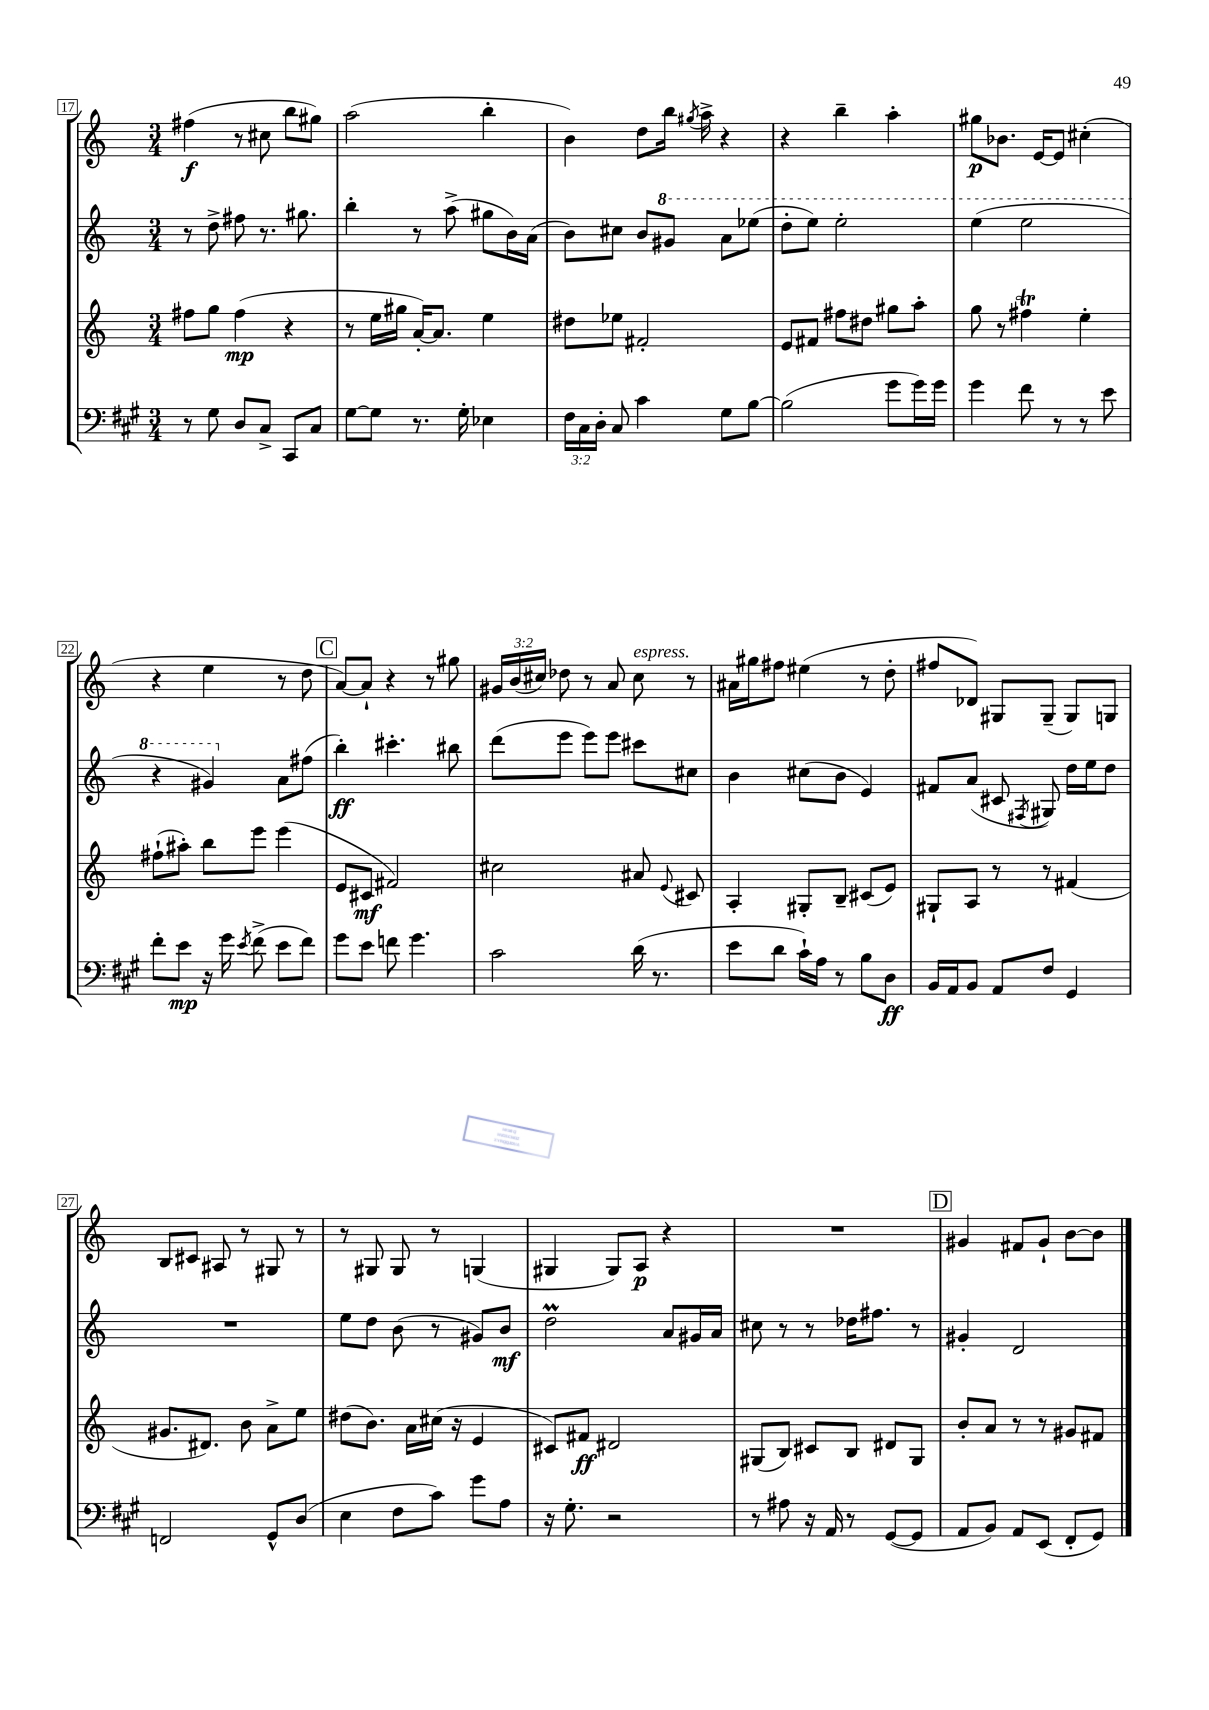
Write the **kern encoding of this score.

**kern	**dynam	**kern	**dynam	**kern	**dynam	**kern	**dynam
*part4	*part4	*part3	*part3	*part2	*part2	*part1	*part1
*staff4	*staff4	*staff3	*staff3	*staff2	*staff2	*staff1	*staff1
*clefF4	*	*clefG2	*	*clefG2	*	*clefG2	*
*k[f#c#g#]	*	*k[]	*	*k[]	*	*k[]	*
*M3/4	*	*M3/4	*	*M3/4	*	*M3/4	*
=17	=17	=17	=17	=17	=17	=17	=17
8r	.	8ff#X\L	.	8r	.	(4ff#X\	f
8G#\	.	8gg\J	.	8dd^\	.	.	.
8D/L	.	(4ff#\	mp	8ff#X\	.	8r	.
8C#^/J	.	.	.	8.r	.	8cc#X\	.
8CC#/L	.	4r	.	.	.	8bb\L	.
.	.	.	.	8.gg#X\	.	.	.
8C#/J	.	.	.	.	.	8gg#X\J)	.
=18	=18	=18	=18	=18	=18	=18	=18
[8G#\L	.	8r	.	4bb'\	.	(2aa\	.
8G#\J]	.	16ee\LL	.	.	.	.	.
.	.	16gg#X\JJ	.	.	.	.	.
8.r	.	[16a'/KL)	.	8r	.	.	.
.	.	8.a/J]	.	.	.	.	.
.	.	.	.	(8aa^\	.	.	.
16G#'\	.	.	.	.	.	.	.
4E-X\	.	4ee\	.	8gg#X\L	.	4bb'\	.
.	.	.	.	16b\L)	.	.	.
.	.	.	.	(16a\JJ	.	.	.
=19	=19	=19	=19	=19	=19	=19	=19
24F#\LL	.	8dd#X\L	.	8b\L)	.	4b\)	.
24C#\	.	.	.	.	.	.	.
24D'\JJ	.	.	.	.	.	.	.
8C#/	.	8ee-X\J	.	8cc#X\J	.	.	.
4c#\	.	2f#X'/	.	8b/L	.	8dd\L	.
*	*	*	*	*8va	*	*	*
.	.	.	.	8gg#X/J	.	16bb\Jk	.
.	.	.	.	.	.	8qgg#X/	.
.	.	.	.	.	.	16aa^\	.
8G#\L	.	.	.	8aa\L	.	4r	.
[8B\J	.	.	.	(8eee-X\J	.	.	.
=20	=20	=20	=20	=20	=20	=20	=20
(2B\]	.	8e/L	.	8ddd'\L	.	4r	.
.	.	8f#X/J	.	8eee\J)	.	.	.
.	.	8ff#X\L	.	2eee'\	.	4bb~\	.
.	.	8dd#X\J	.	.	.	.	.
8g#\L	.	8gg#X\L	.	.	.	4aa'\	.
16g#\L)	.	8aa'\J	.	.	.	.	.
16g#\JJ	.	.	.	.	.	.	.
=21	=21	=21	=21	=21	=21	=21	=21
4g#\	.	8gg\	.	(4eee\	.	8gg#X\L	p
.	.	8r	.	.	.	8.b-X\J	.
8f#\	.	4ff#Xt\	.	2eee\	.	.	.
.	.	.	.	.	.	[16e/KL	.
8r	.	.	.	.	.	8e/J]	.
8r	.	4ee'\	.	.	.	(4cc#X'\	.
8e\	.	.	.	.	.	.	.
!!LO:LB:g=z
=22	=22	=22	=22	=22	=22	=22	=22
8f#'\L	.	(8ff#X`\L	.	4r	.	4r	.
8e\J	mp	8aa#X'\J)	.	.	.	.	.
16r	.	8bb\L	.	4gg#X/)	.	4ee\	.
16g#\	.	.	.	.	.	.	.
8qe/	.	.	.	.	.	.	.
(8f#^\	.	8eee\J	.	.	.	.	.
*	*	*	*	*X8va	*	*	*
8e\L	.	(4eee\	.	8a\L	.	8r	.
8f#\J)	.	.	.	(8ff#X\J	.	8dd\	.
!!LO:REH:place=s1:t=C
=23	=23	=23	=23	=23	=23	=23	=23
8g#\L	.	8e/L	.	4bb'\)	ff	[8a/L)	.
8e\J	.	8c#X/J	mf	.	.	8a`/J]	.
8fn\	.	2f#X/)	.	4.ccc#X'\	.	4r	.
4.g#\	.	.	.	.	.	.	.
.	.	.	.	.	.	8r	.
.	.	.	.	8bb#X\	.	8gg#X\	.
=24	=24	=24	=24	=24	=24	=24	=24
2c#\	.	2cc#X\	.	(8ddd\L	.	24g#X/LL	.
.	.	.	.	.	.	(24b/	.
.	.	.	.	.	.	24cc#X/JJ)	.
.	.	.	.	8eee\J	.	8dd-X\	.
.	.	.	.	8eee\L)	.	8r	.
.	.	.	.	8eee\J	.	8a/	.
!	!	!	!	!	!	!LO:TX:a:i:t=espress.	!
(16d\	.	8a#X/	.	8ccc#X\L	.	8cc#\	.
8.r	.	.	.	.	.	.	.
.	.	8qqe/	.	.	.	.	.
.	.	8c#X/	.	8cc#X\J	.	8r	.
=25	=25	=25	=25	=25	=25	=25	=25
8e\L	.	4A'/	.	4b\	.	16a#X\LL	.
.	.	.	.	.	.	16gg#X\J	.
8d\J	.	.	.	.	.	8ff#X\J	.
16c#`\LL)	.	8G#X'/L	.	(8cc#X\L	.	(4ee#X\	.
16A\JJ	.	.	.	.	.	.	.
8r	.	8B~/J	.	8b\J	.	.	.
8B\L	.	(8c#X/L	.	4e/)	.	8r	.
8D\J	ff	8e/J)	.	.	.	8dd'\	.
=26	=26	=26	=26	=26	=26	=26	=26
16BB/LL	.	8G#X`/L	.	8f#X/L	.	8ff#X/L	.
16AA/J	.	.	.	.	.	.	.
8BB/J	.	8A/J	.	(8a/J	.	8d-X/J)	.
8AA/L	.	8r	.	8c#X/	.	8G#X/L	.
.	.	.	.	8qF#X/	.	.	.
8F#/J	.	8r	.	8G#X/)	.	(8G#~/J	.
4GG#/	.	(4f#X/	.	16dd\LL	.	8G#/L)	.
.	.	.	.	16ee\J	.	.	.
.	.	.	.	8dd\J	.	8Gn/J	.
!!LO:LB:g=z
=27	=27	=27	=27	=27	=27	=27	=27
2FFn/	.	8.g#X/L	.	2.r	.	8B/L	.
.	.	.	.	.	.	8c#X/J	.
.	.	8.d#X/J)	.	.	.	.	.
.	.	.	.	.	.	8A#X/	.
.	.	8b\	.	.	.	8r	.
8GG#^^/L	.	8a^\L	.	.	.	8G#X/	.
(8D/J	.	8ee\J	.	.	.	8r	.
=28	=28	=28	=28	=28	=28	=28	=28
4E\	.	(8dd#X\L	.	8ee\L	.	8r	.
.	.	8.b\J)	.	8dd\J	.	8G#X/	.
8F#\L	.	.	.	(8b\	.	8G#/	.
.	.	16a\LL	.	.	.	.	.
8c#\J)	.	(16cc#X\JJ	.	8r	.	8r	.
.	.	16r	.	.	.	.	.
8g#\L	.	4e/	.	8g#X/L)	.	(4Gn/	.
8A\J	.	.	.	8b/J	mf	.	.
=29	=29	=29	=29	=29	=29	=29	=29
16r	.	8c#X/L)	.	2ddM\	.	4G#X/	.
8.G#'\	.	.	.	.	.	.	.
.	.	8f#X/J	ff	.	.	.	.
2r	.	2d#X/	.	.	.	8G#/L)	.
.	.	.	.	.	.	8A/J	p
.	.	.	.	8a/L	.	4r	.
.	.	.	.	16g#X/L	.	.	.
.	.	.	.	16a/JJ	.	.	.
=30	=30	=30	=30	=30	=30	=30	=30
8r	.	(8G#X/L	.	8cc#X\	.	2.r	.
8A#X\	.	8B/J)	.	8r	.	.	.
16r	.	8c#X/L	.	8r	.	.	.
16AA/	.	.	.	.	.	.	.
8r	.	8B/J	.	16dd-X\KL	.	.	.
.	.	.	.	8.ff#X\J	.	.	.
([8GG#/L	.	8d#X/L	.	.	.	.	.
8GG#/J]	.	8G#/J	.	8r	.	.	.
!!LO:REH:place=s1:t=D
=31	=31	=31	=31	=31	=31	=31	=31
8AA/L	.	8b'/L	.	4g#X'/	.	4g#X/	.
8BB/J)	.	8a/J	.	.	.	.	.
8AA/L	.	8r	.	2d/	.	8f#X/L	.
(8EE/J	.	8r	.	.	.	8g#`/J	.
8FF#'/L	.	8g#X/L	.	.	.	[8b\L	.
8GG#/J)	.	8f#X/J	.	.	.	8b\J]	.
==	==	==	==	==	==	==	==
*-	*-	*-	*-	*-	*-	*-	*-
